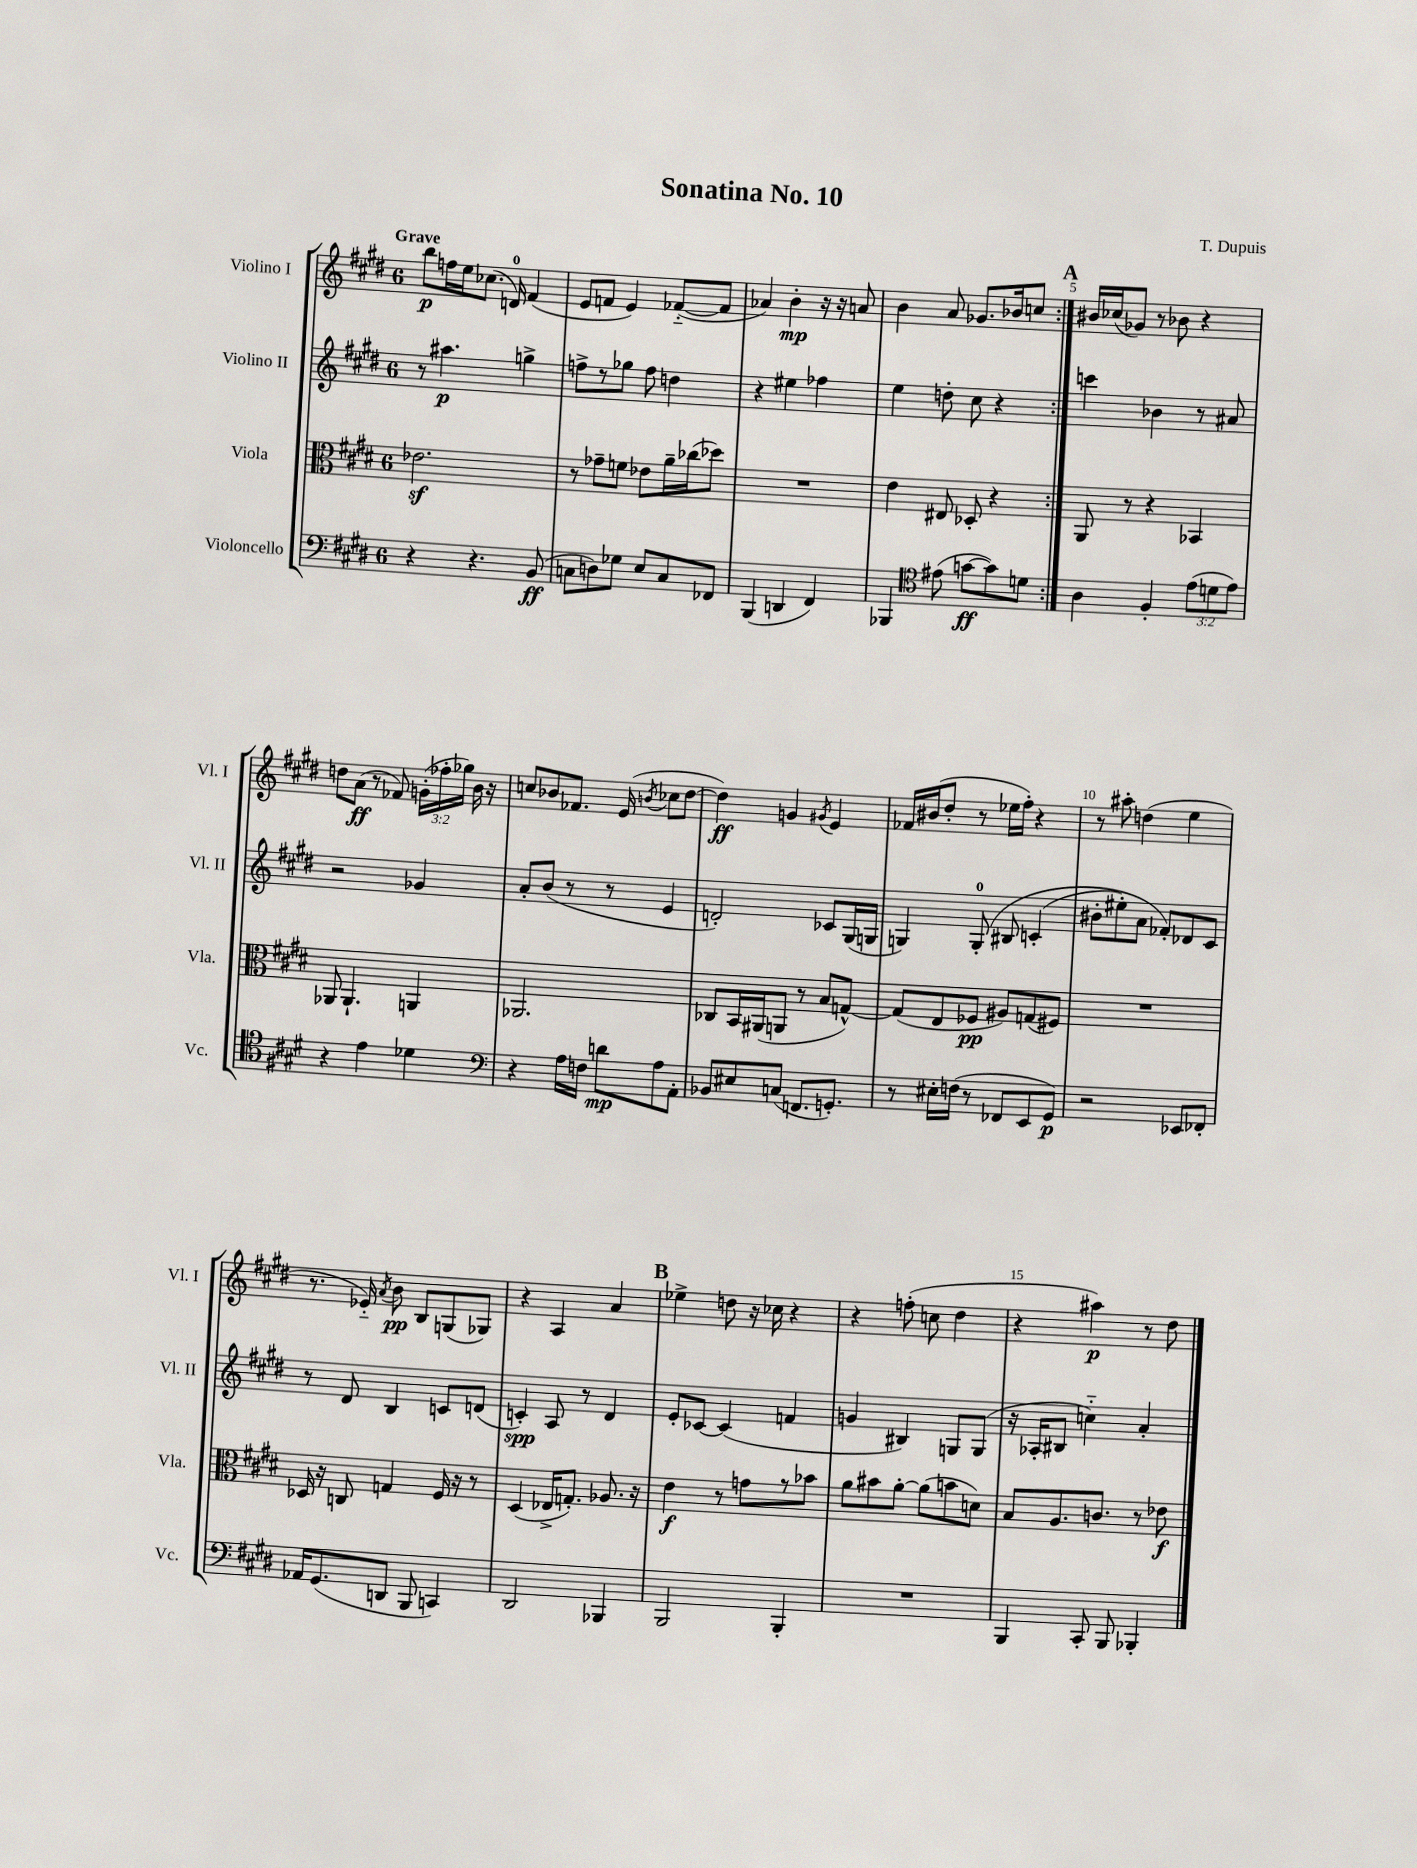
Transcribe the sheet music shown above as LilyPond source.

\header { title = "Sonatina No. 10" composer = "T. Dupuis" }
<<
\new StaffGroup <<
\new Staff = "s0" \with { instrumentName = "Violino I" shortInstrumentName = "Vl. I" } {
    \clef treble \key e \major \once \override Staff.TimeSignature.style = #'single-digit \time 6/8 \override Staff.TupletNumber.text = #tuplet-number::calc-fraction-text \tempo "Grave"
    \autoBeamOff \repeat volta 2 { b''8[\p f''16 e''16 ces''8.]( d'16-0) fis'4( |
    e'8[ f'8] e'4) fes'8[~-_( fes'8] |
    aes'4) b'4-.\mp r16 r16 a'8 |
    b'4 a'8 ges'8.[ bes'16 c''8] | }
    \mark \markup { \bold "A" } bis'16[ ces''16( ges'8]) r8 bes'8 r4 |
    d''8[ a'8]\ff( r8 fes'8) \tuplet 3/2 { g'16[-.( fes''16-. ges''16]) } b'16 r16 |
    c''8[ bes'8 fes'8.] e'16( \acciaccatura { b'8 } ces''8[ dis''8]~ |
    dis''4\ff) g'4 \acciaccatura { gis'8 } e'4 |
    fes'16[ bis'16( dis''8]-. r8 ees''16[ fis''16]-.) r4 |
    r8 ais''8-. d''4( e''4 |
    r8. ees'16-_) \acciaccatura { a'8 } b'8\pp b8[ g8( ges8]) |
    r4 a4 a'4 |
    \mark \markup { \bold "B" } ees''4-> d''8 r16 ces''16 r4 |
    r4 f''8-.( c''8 dis''4 |
    r4 ais''4\p) r8 dis''8 \bar "|." |
}
\new Staff = "s1" \with { instrumentName = "Violino II" shortInstrumentName = "Vl. II" } {
    \clef treble \key e \major \once \override Staff.TimeSignature.style = #'single-digit \time 6/8
    \autoBeamOff \repeat volta 2 { r8 ais''4.\p g''4-> |
    f''8[-> r8 ges''8] f''8 d''4 |
    r4 eis''4 fes''4 |
    e''4 d''8-. cis''8 r4 | }
    \mark \markup { \bold "A" } c'''4 bes'4 r8 ais'8 |
    r2 ges'4 |
    a'8[-. b'8]( r8 r8 e'4 |
    d'2-.) ces'8[ gis16( g16] |
    g4) g8-0-.\( bis8 c'4-.( |
    bis'8[-. eis''8-.) a'8] fes'8[-.\) des'8 cis'8] |
    r8 dis'8 b4 c'8[ d'8]( |
    c'4-.\spp) a8 r8 dis'4 |
    \mark \markup { \bold "B" } e'8[-. ces'8]~ ces'4( f'4 |
    g'4 bis4) g8[ g8]( |
    r16 aes16[-. bis8] c''4-_) a'4-. \bar "|." |
}
\new Staff = "s2" \with { instrumentName = "Viola" shortInstrumentName = "Vla." } {
    \clef alto \key e \major \once \override Staff.TimeSignature.style = #'single-digit \time 6/8
    \autoBeamOff \repeat volta 2 { ees'2.\sf |
    r8 ges'8[-- f'8] ees'8[ a'16-- ces''16( des''8]) |
    R2. |
    e'4 eis8 des8-. r4 | }
    \mark \markup { \bold "A" } a,8 r8 r4 bes,4 |
    aes,8 aes,4.-! a,4 |
    aes,2. |
    ces8[ b,16 ais,16( a,8] r8 b8[ g8]~-^) |
    g8[( e8 fes8]\pp ais8[) g8( fis8]) |
    R2. |
    des16 r16 c8 g4 fis16 r16 r8 |
    dis4( ees16[-> g8.]-.) aes8. r16 |
    \mark \markup { \bold "B" } e'4\f r8 g'8[ r8 bes'8] |
    a'8[ bis'8 a'8]~-. a'8[( b'8 d'8]) |
    b8[ a8. c'8.] r8 ees'8\f \bar "|." |
}
\new Staff = "s3" \with { instrumentName = "Violoncello" shortInstrumentName = "Vc." } {
    \clef bass \key e \major \once \override Staff.TimeSignature.style = #'single-digit \time 6/8 \override Staff.TupletNumber.text = #tuplet-number::calc-fraction-text
    \autoBeamOff \repeat volta 2 { r4 r4. b,8\ff( |
    c8[ d8) ges8] e8[ c8 fes,8] |
    b,,4( d,4 fis,4) |
    bes,,4 \clef tenor eis'8( g'8[~\ff g'8) d'8] | }
    \mark \markup { \bold "A" } a4 fis4-. \tuplet 3/2 { e'8[( d'8 e'8]) } |
    r4 e'4 des'4 |
    \clef bass r4 a16[ f16] d'8[\mp a8 a,8]-. |
    bes,8[ eis8 c8]( f,8.[ g,8.]-.) |
    r8 eis16[-. f16]( r8 fes,8[ e,8 gis,8]\p) |
    r2 ees,8[ fes,8]-. |
    aes,16[ gis,8.( d,8] b,,8 c,4) |
    dis,2 bes,,4 |
    \mark \markup { \bold "B" } b,,2 b,,4-. |
    R2. |
    b,,4 cis,8-. b,,8 bes,,4-. \bar "|." |
}
>>
>>
\layout { \context { \Score \override BarNumber.break-visibility = ##(#f #t #t) barNumberVisibility = #(every-nth-bar-number-visible 5) } }
